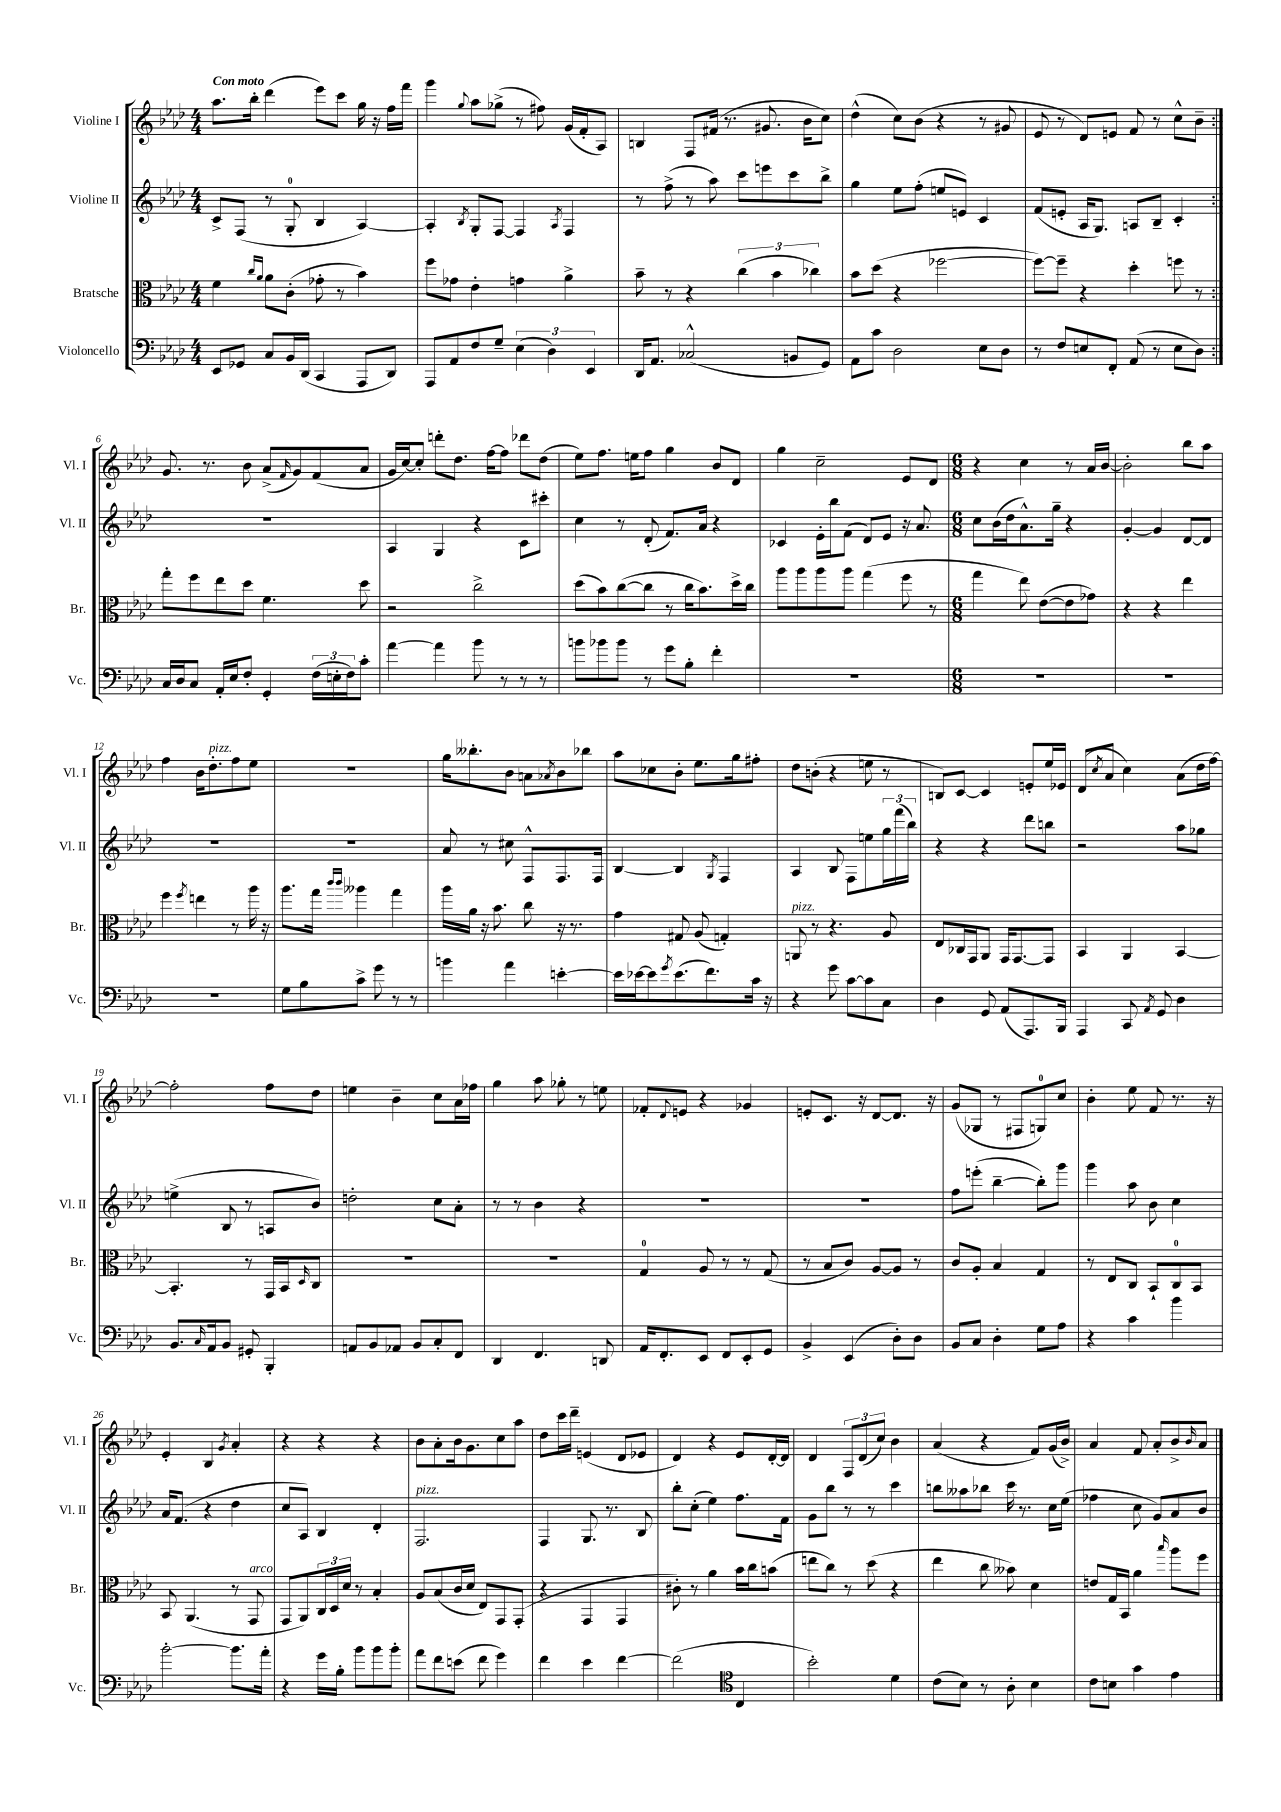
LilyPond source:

<<
\new StaffGroup <<
\new Staff = "s0" \with { instrumentName = "Violine I" shortInstrumentName = "Vl. I" } {
    \clef treble \key aes \major \numericTimeSignature \time 4/4 \tempo "Con moto"
    \repeat volta 2 { aes''8. bes''16-. des'''4( ees'''8) c'''8 g''16 r16 f''16 f'''16 |
    g'''4 \appoggiatura { g''8 } aes''8 ges''8->( r8 fis''8) g'16( f'16-. aes8) |
    b4 f8 fis'16( r8. gis'8. bes'16 c''8) |
    des''4-^( c''8) bes'8( r4 r8 gis'8 |
    ees'8 r8 des'8) e'8 f'8 r8 c''8-^ bes'8-- | }
    g'8. r8. bes'8 aes'8->( \grace { f'16 } g'8) f'8( aes'8 |
    g'16 c''16~) c''8-. d'''8-. des''8. f''16~ f''8 des'''8 des''8( |
    ees''8) f''8. e''16 f''8 g''4 bes'8 des'8 |
    g''4 c''2-- ees'8 des'8 |
    \numericTimeSignature \time 6/8 r4 c''4 r8 aes'16 bes'16~ |
    bes'2-. bes''8 aes''8 |
    f''4 bes'16 des''8.-.^\markup { \italic "pizz." } f''8 ees''8 |
    R2. |
    g''16 beses''8.-. bes'8 a'8 \acciaccatura { aes'8 } bes'8 bes''8 |
    aes''8 ces''8 bes'8-. ees''8. g''16 fis''8-. |
    des''8 b'8-.( r4 e''8 r8 |
    b8) c'8~ c'4 e'8-. ees''16 ees'16 |
    des'8( \acciaccatura { c''8 } aes'8 c''4) aes'8( des''16 f''16~) |
    f''2-. f''8 des''8 |
    e''4 bes'4-- c''8 aes'16 fes''16 |
    g''4 aes''8 ges''8-. r8 e''8 |
    fes'8-. \appoggiatura { des'8 } e'8 r4 ges'4 |
    e'8-. c'8. r16 des'8~ des'8. r16 |
    g'8( ges8 r8 fis8 g8-0) c''8 |
    bes'4-. ees''8 f'8 r8. r16 |
    ees'4-. bes4 \acciaccatura { g'8 } aes'4-. |
    r4 r4 r4 |
    bes'8 aes'8-. bes'16 g'8. c''8 aes''8 |
    des''8 c'''16 des'''16-- e'4( des'8 ees'8 |
    des'4) r4 ees'8 des'16~-. des'16 |
    des'4 \tuplet 3/2 { f8 des'8( c''8) } bes'4 |
    aes'4( r4 f'8) g'16( bes'16->) |
    aes'4 f'8 aes'8-. bes'8-> \grace { bes'16 } aes'8 \bar "|." |
}
\new Staff = "s1" \with { instrumentName = "Violine II" shortInstrumentName = "Vl. II" } {
    \clef treble \key aes \major \numericTimeSignature \time 4/4
    \repeat volta 2 { c'8-> f8( r8 g8-0-. bes4 aes4~) |
    aes4-. \acciaccatura { bes8 } g8-. f8~ f4 \acciaccatura { aes8 } f4 |
    r8 f''8->( r8 aes''8) c'''8 e'''8 c'''8 bes''8-> |
    g''4 ees''8 f''8-.( e''8 e'8) c'4 |
    f'8( e'8-. aes16 g8.) a8 bes8-- c'4-. | }
    R1 |
    aes4 g4 r4 c'8 cis'''8-. |
    c''4 r8 des'8-.( f'8.) aes'16 r4 |
    ces'4 ees'16-. bes''16 f'8( des'8) ees'8 r16 aes'8. |
    \numericTimeSignature \time 6/8 c''8 bes'16( des''16 aes'8.-^) g''16-- r4 |
    g'4~-. g'4 des'8~ des'8 |
    R2. |
    R2. |
    aes'8 r8 cis''8 f8-^ f8. f16 |
    bes4~ bes4 \acciaccatura { g8 } f4 |
    aes4 bes8 f8 e''8 \tuplet 3/2 { g''16 f'''16( bes''16) } |
    r4 r4 des'''8 b''8 |
    r2 aes''8 ges''8 |
    e''4->( bes8 r8 a8 bes'8) |
    d''2-. c''8 aes'8-. |
    r8 r8 bes'4 r4 |
    R2. |
    R2. |
    f''8 e'''8-.( bes''4~-- bes''8-.) g'''8 |
    g'''4 aes''8 bes'8 c''4 |
    aes'16 f'8.( r4 des''4 |
    c''8 aes8) bes4 des'4-. |
    f2.^\markup { \italic "pizz." } |
    f4 g8. r8. bes8 |
    bes''8-. c''8-.( ees''4) f''8. f'16 |
    g'8 bes''8 r8 r8 c'''4 |
    b''8 aeses''8 bes''8 c'''16 r8. c''16 ees''16( |
    fes''4 c''8 g'8) aes'8 bes'8 \bar "|." |
}
\new Staff = "s2" \with { instrumentName = "Bratsche" shortInstrumentName = "Br." } {
    \clef alto \key aes \major \numericTimeSignature \time 4/4
    \repeat volta 2 { f'4 \grace { c''16 aes'16 } aes'8 c'8-.( ges'8-. r8 bes'4) |
    f''8 ges'8 ees'4-. g'4 aes'4-> |
    bes'8-- r8 r4 \tuplet 3/2 { c''4( bes'4 ces''4) } |
    bes'8 des''8( r4 fes''2~ |
    fes''8~) fes''8-- r4 des''4-. f''8 r8 | }
    g''8-. f''8 ees''8 des''8 f'4. des''8 |
    r2 c''2-> |
    des''8( bes'8) c''8~( c''8 r8 c''16 bes'8.) des''16-> c''16 |
    aes''8 aes''8 aes''8 aes''8 g''4( f''8 r8 |
    \numericTimeSignature \time 6/8 g''4 ees''8) ees'8~( ees'8 ges'8) |
    r4 r4 ees''4 |
    f''4 \acciaccatura { f''8 } e''4 r8 aes''16 r16 |
    aes''8. g''16 \grace { c'''16 c'''16 } aeses''4 g''4 |
    aes''16 aes'16 r16 bes'8. c''8 r16 r8. |
    g'4 gis8 aes8( g4-.) |
    a,8^\markup { \italic "pizz." } r8 r4. aes8 |
    ees8 ces16 g,16 aes,8 g,16 g,8.~ g,8 |
    bes,4 aes,4 bes,4~ |
    bes,4.-. r8 g,16 bes,16 \grace { des16 } c8 |
    R2. |
    R2. |
    g4-0 aes8 r8 r8 g8( |
    r8 bes8 c'8) aes8~ aes8 r8 |
    c'8 aes8-. bes4 g4 |
    r8 ees8 c8 bes,8-! c8-0 bes,8 |
    bes,8 aes,4.( r8 g,8^\markup { \italic "arco" } |
    g,8 aes,8) \tuplet 3/2 { c16 des16 des'16 } r8 bes4-. |
    aes8 bes8( c'16 des'16 ees8) g,8 g,8-.( |
    r4 g,4 g,4 |
    cis'8-.) r8 aes'4 bes'16 c''16 b'8( |
    e''8 c''8) r8 des''8( r4 |
    ees''4 c''8 beses'8) des'4 |
    e'8 g16 bes,16 aes'4 \grace { bes''16 } aes''8 f''8 \bar "|." |
}
\new Staff = "s3" \with { instrumentName = "Violoncello" shortInstrumentName = "Vc." } {
    \clef bass \key aes \major \numericTimeSignature \time 4/4
    \repeat volta 2 { ees,8 ges,8 c8 bes,16 des,16( c,4 aes,,8 des,8) |
    aes,,8 aes,8 f8 g8-- \tuplet 3/2 { ees4( des4) ees,4 } |
    des,16 aes,8. ces2-^( b,8 g,8) |
    aes,8 c'8 des2 ees8 des8 |
    r8 f8 e8 f,8-. aes,8( r8 e8 des8) | }
    c16 des16 c8 aes,16-. ees16 f8-. g,4-. \tuplet 3/2 { f16( e16-. f16) } c'8-. |
    aes'4~ aes'4 bes'8 r8 r8 r8 |
    b'8 bes'8 bes'8 r8 g'8 bes8-. f'4-. |
    R1 |
    \numericTimeSignature \time 6/8 R2. |
    R2. |
    R2. |
    g8 bes8 c'8-> g'8 r8 r8 |
    b'4 aes'4 e'4~-. |
    e'16 ees'16~ ees'8 \acciaccatura { g'8 } ees'8.( f'8.) c'16 r16 |
    r4 g'8 c'8~ c'8 c8 |
    des4 g,8 aes,8( aes,,8.) bes,,16 |
    aes,,4 c,8 \acciaccatura { aes,8 } g,8 des4 |
    bes,8. \grace { c16 } aes,16 bes,8 gis,8-. bes,,4-. |
    a,8 bes,8 aes,8 bes,8 c8-. f,8 |
    des,4 f,4. d,8 |
    aes,16 f,8.-. ees,8 f,8 ees,8-. g,8 |
    bes,4-> ees,4( des8-.) des8 |
    bes,8 c8 des4-. g8 aes8 |
    r4 c'4 bes'4 |
    bes'2~-. bes'8. aes'16-. |
    r4 g'16 bes16-. bes'8 bes'8 bes'8-. |
    aes'8 f'8 e'8( f'8 g'4) |
    f'4 ees'4 f'4~ |
    f'2( \clef tenor c4 |
    bes'2-.) des'4 |
    c'8( bes8) r8 aes8-. bes4 |
    c'8 b8 g'4 ees'4 \bar "|." |
}
>>
>>
